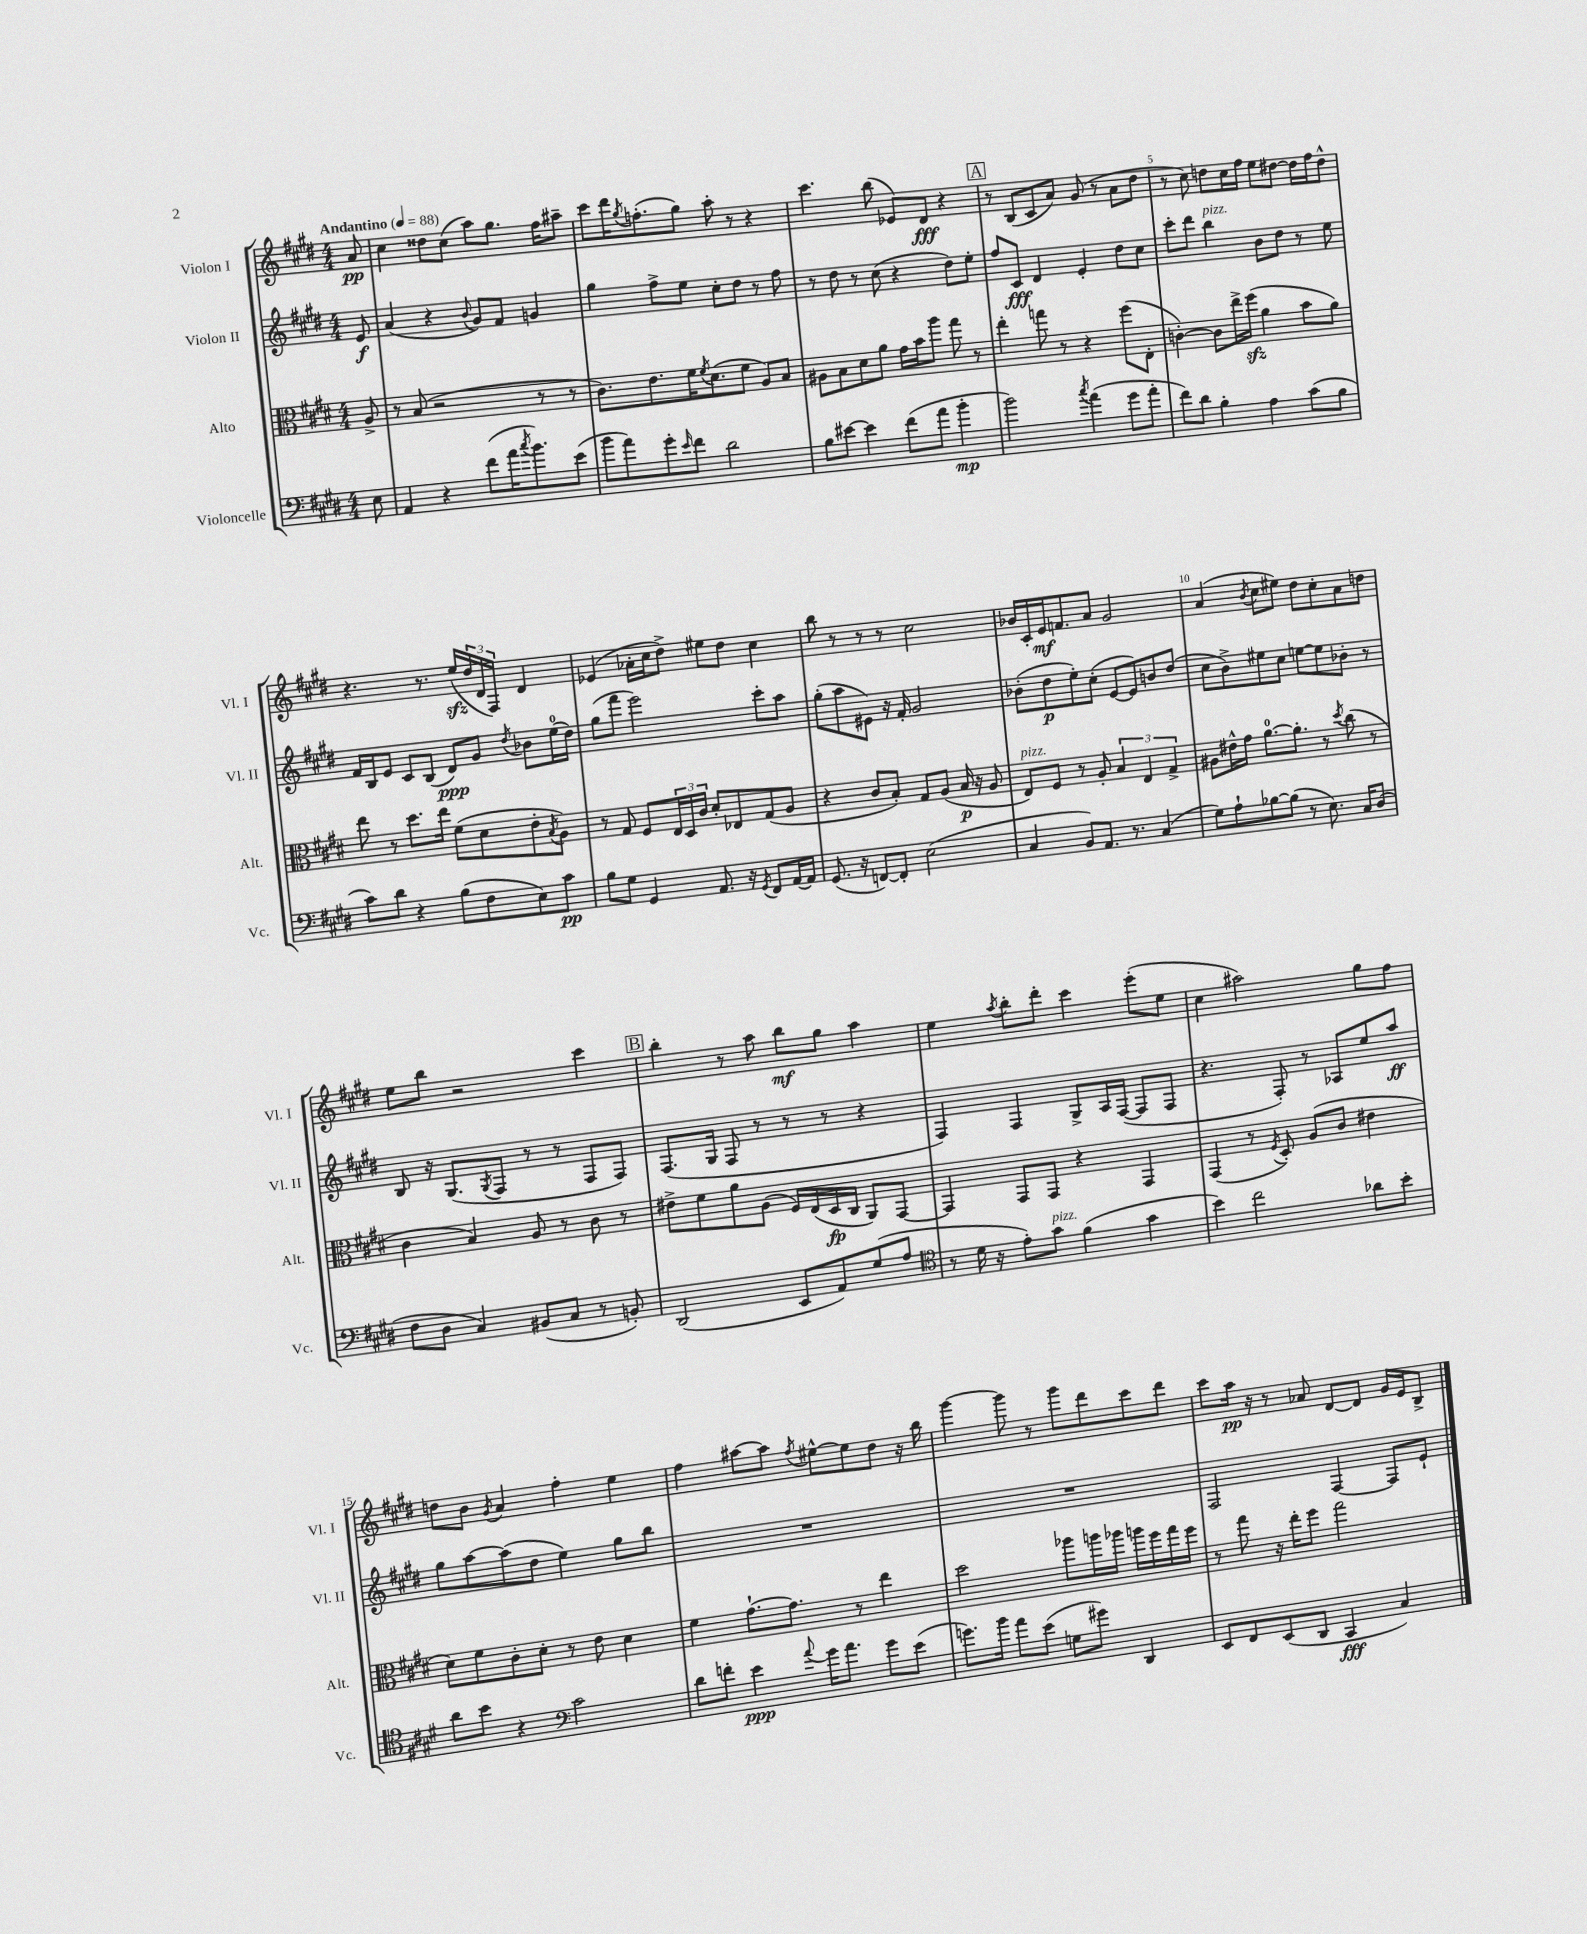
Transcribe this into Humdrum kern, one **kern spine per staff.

**kern	**dynam	**kern	**dynam	**kern	**dynam	**kern	**dynam
*part4	*part4	*part3	*part3	*part2	*part2	*part1	*part1
*staff4	*staff4	*staff3	*staff3	*staff2	*staff2	*staff1	*staff1
*I"Violoncelle	*	*I"Alto	*	*I"Violon II	*	*I"Violon I	*
*I'Vc.	*	*I'Alt.	*	*I'Vl. II	*	*I'Vl. I	*
*clefF4	*	*clefC3	*	*clefG2	*	*clefG2	*
*k[f#c#g#d#]	*	*k[f#c#g#d#]	*	*k[f#c#g#d#]	*	*k[f#c#g#d#]	*
*M4/4	*	*M4/4	*	*M4/4	*	*M4/4	*
*MM88	*	*MM88	*	*MM88	*	*MM88	*
=	=	=	=	=	=	=	=
!	!	!	!	!	!	!LO:TX:a:B:t=Andantino	!
8E\	.	8A^/	.	8e/	f	8a/	pp
=1	=1	=1	=1	=1	=1	=1	=1
4AA/	.	8r	.	(4a/	.	4cc#\	.
.	.	(8B/	.	.	.	.	.
4r	.	2r	.	4r	.	8dd##X\L	.
.	.	.	.	.	.	(8cc#\J	.
.	.	.	.	8qqb/	.	.	.
(8f#\L	.	.	.	8g#/L)	.	8aa\L)	.
16a\K	.	.	.	8f#/J	.	8.gg#\J	.
8qcc#/	.	.	.	.	.	.	.
8.b\)	.	.	.	.	.	.	.
.	.	8r	.	4gn/	.	.	.
.	.	.	.	.	.	16ff#\KL	.
(8e\J	.	8r	.	.	.	8aa#X~\J	.
=2	=2	=2	=2	=2	=2	=2	=2
8b\L	.	8.c#\L)	.	4gg#\	.	8ccc#\L	.
8a\)	.	.	.	.	.	16ddd#\K	.
.	.	.	.	.	.	8qgg#/	.
.	.	8.e\	.	.	.	(8.ffn'\	.
8g#'\	.	.	.	8ff#^\L	.	.	.
16qqe/	.	.	.	.	.	.	.
8f#\J	.	16f#\K	.	8ee\J	.	8gg#\J)	.
.	.	8qf#/	.	.	.	.	.
.	.	(8.d#\	.	.	.	.	.
2d#\	.	.	.	8cc#'\L	.	8aa'\	.
.	.	8f#\J	.	8dd#\J	.	8r	.
.	.	8A/L)	.	8r	.	4r	.
.	.	8B/J	.	8ff#\	.	.	.
=3	=3	=3	=3	=3	=3	=3	=3
8B\L	.	8A#X\L	.	8r	.	4.ccc#\	.
[8e#X\J	.	8B\	.	8dd#\	.	.	.
4e#\]	.	8d#\	.	8r	.	.	.
.	.	8a\J	.	(8cc#\	.	(8bb\	.
(8f#\L	.	16g#\LL	.	4r	.	8e-X/L)	.
.	.	16b\J	.	.	.	.	.
8a\J	.	8aa\J	.	.	.	8d#/J	fff
4b'\	mp	8gg#\	.	8dd#\L)	.	4r	.
.	.	8r	.	8ee'\J	.	.	.
!!LO:REH:place=s1:t=A
=4	=4	=4	=4	=4	=4	=4	=4
2b\)	.	4ee'\	.	8ff#/L	.	8r	.
.	.	.	.	8c#/J	fff	(8B/L	.
.	.	8ggn\	.	4d#/	.	8c#/	.
.	.	8r	.	.	.	8a/J)	.
8qcc#/	.	.	.	.	.	.	.
(4a\	.	4r	.	4e'/	.	(8g#/	.
.	.	.	.	.	.	8r	.
8g#\L	.	(8ff#\L	.	8dd#\L	.	8a\L	.
8a'\J	.	8E'\J	.	8cc#\J	.	8dd#\J	.
=5	=5	=5	=5	=5	=5	=5	=5
8f#\L)	.	[4cn'\)	.	8ccc#'\L	.	8r	.
8d#\J	.	.	.	8ddd#\J	.	8cc#\)	.
!	!	!	!	!LO:TX:a:i:t=pizz.	!	!	!
4B'\	.	8c\L]	.	4bb\	.	8ddn\L	.
.	.	16ee^\L	.	.	.	16cc#\L	.
.	.	(16ff#zz\JJ	.	.	.	16ff#\JJ	.
4A\	.	4a\	.	8b\L	.	8ee\L	.
.	.	.	.	8dd#\J	.	[8dd#X\J	.
(8c#\L	.	8b\L	.	8r	.	16dd#\LL]	.
.	.	.	.	.	.	16ff#\J	.
8B\J	.	8a\J)	.	8ee\	.	8dd#^^\J	.
!!LO:LB:g=z
=6	=6	=6	=6	=6	=6	=6	=6
8c#\L)	.	8ee\	.	16f#/LL	.	4.r	.
.	.	.	.	16B/J	.	.	.
8d#\J	.	8r	.	8e/J	.	.	.
4r	.	8.dd#\L	.	8c#/L	.	.	.
.	.	.	.	(8B/J	.	8.r	.
.	.	16ee\Jk	.	.	.	.	.
(8B\L	.	(8f#\L	.	8d#/L)	ppp	.	.
.	.	.	.	.	.	(16eezz/LL	.
8F#\	.	8d#\	.	8g#/J	.	24dd#/	.
.	.	.	.	.	.	24d#/	.
.	.	.	.	.	.	24F#/JJ)	.
.	.	.	.	8qdd#/	.	.	.
8E\)	.	8e'\	.	8b-X\L	.	4d#/	.
.	.	8qB/	.	.	.	.	.
8c#\J	pp	8A\J)	.	(16ee\L	.	.	.
.	.	.	.	16dd#\JJ)	.	.	.
=7	=7	=7	=7	=7	=7	=7	=7
8B\L	.	8r	.	(8gg#\L	.	(4e-X/	.
8G#\J	.	8G#/	.	8fff#\J	.	.	.
4GG#/	.	8F#/L	.	2eee\)	.	16a-X'\LL	.
.	.	.	.	.	.	16cc#\J	.
.	.	24E/L	.	.	.	8dd#^\J)	.
.	.	24D#/	.	.	.	.	.
.	.	24c#/JJ	.	.	.	.	.
8.AA/	.	8d#'/L	.	.	.	8ee#X\L	.
.	.	8E-X/	.	.	.	8dd#\J	.
16r	.	.	.	.	.	.	.
8qGG#/	.	.	.	.	.	.	.
8FF#/L	.	(8G#/	.	8ccc#'\L	.	4cc#\	.
[16AA/L	.	8A/J	.	8aa\J	.	.	.
16AA/JJ]	.	.	.	.	.	.	.
=8	=8	=8	=8	=8	=8	=8	=8
(8.GG#/	.	4r	.	(8gg#'\L	.	8bb\	.
.	.	.	.	8aa\	.	8r	.
16r	.	.	.	.	.	.	.
[8FFn/L)	.	8c#/L	.	8e#X\J)	.	8r	.
8FF'/J]	.	8B'/J)	.	16r	.	8r	.
.	.	.	.	16f#'/	.	.	.
(2E\	.	8G#/L	.	2g#/	.	2cc#\	.
.	.	(8A/J	.	.	.	.	.
.	.	16B/	p	.	.	.	.
.	.	16r	.	.	.	.	.
.	.	8A/	.	.	.	.	.
=9	=9	=9	=9	=9	=9	=9	=9
!	!	!LO:TX:a:i:t=pizz.	!	!	!	!	!
4C#/	.	8E/L)	.	(8b-X'\L	.	16b-X/LL	.
.	.	.	.	.	.	16c#'/	.
.	.	8F#/J	.	8dd#\	p	16e/J	mf
.	.	.	.	.	.	8.fn/	.
8BB/L)	.	8r	.	8ee'\)	.	.	.
8.AA/J	.	8A'/	.	(8cc#'\J	.	8a/J	.
.	.	6B/	.	[8e/L	.	2g#/	.
8.r	.	.	.	.	.	.	.
.	.	.	.	8e/])	.	.	.
.	.	6E/	.	.	.	.	.
(4C#/	.	.	.	8bn/	.	.	.
.	.	6G#^/	.	.	.	.	.
.	.	.	.	(8dd#/J	.	.	.
=10	=10	=10	=10	=10	=10	=10	=10
8G#\L)	.	8A#X\L	.	8cc#\L	.	(4a/	.
8A`\	.	16e#X^^\L	.	8b^\)	.	.	.
.	.	16g#\JJ	.	.	.	.	.
.	.	.	.	.	.	8qb/	.
[8B-X\	.	[8.a\L	.	8ee#X\	.	8cc#\L	.
(8B-\J]	.	.	.	8cc#\J	.	8ee#X\J)	.
.	.	8.a'\J]	.	.	.	.	.
8r	.	.	.	[8een\L	.	8dd#\L	.
8.E\)	.	8r	.	8ee\]	.	8cc#'\	.
.	.	8qdd#/	.	.	.	.	.
.	.	(8cc#\	.	8b-X'\J	.	8a\	.
16C#/KL	.	.	.	.	.	.	.
(8D#/J	.	8r	.	8r	.	8ddn\J	.
!!LO:LB:g=z
=11	=11	=11	=11	=11	=11	=11	=11
8F#\L	.	4c#\	.	8B/	.	8ee\L	.
8D#\J	.	.	.	16r	.	8bb\J	.
.	.	.	.	(8.G#/L	.	.	.
4C#/)	.	4B/)	.	.	.	2r	.
.	.	.	.	8qG#/	.	.	.
.	.	.	.	8F#/J	.	.	.
(8BB#X/L	.	8A/	.	8r	.	.	.
8C#/J	.	8r	.	8r	.	.	.
8r	.	8c#\	.	8F#/L	.	4ccc#\	.
8BBn'/)	.	8r	.	8F#/J)	.	.	.
!!LO:REH:place=s1:t=B
=12	=12	=12	=12	=12	=12	=12	=12
(2DD#/	.	8e#X^\L	.	(8.F#/L	.	4bb'\	.
.	.	8f#\	.	.	.	.	.
.	.	.	.	16G#/Jk	.	.	.
.	.	8a\	.	8F#/	.	8r	.
.	.	(8A\J	.	8r	.	8aa\	.
8EE/L	.	16F#/LL)	.	8r	.	8bb\L	mf
.	.	(16E/	.	.	.	.	.
8AA/)	.	16D#/	fp	8r	.	8gg#\J	.
.	.	16C#/JJ	.	.	.	.	.
(8G#/	.	8AA/L)	.	4r	.	4aa\	.
8A/J	.	[8GG#/J	.	.	.	.	.
=13	=13	=13	=13	=13	=13	=13	=13
*clefC4	*	*	*	*	*	*	*
8r	.	4GG#/]	.	4F#/)	.	4ee\	.
16d#\	.	.	.	.	.	.	.
16r	.	.	.	.	.	.	.
.	.	.	.	.	.	8qaa/	.
8e'\L)	.	8GG#/L	.	4F#/	.	8bb'\L	.
!LO:TX:a:i:t=pizz.	!	!	!	!	!	!	!
8g#\J	.	8GG#/J	.	.	.	8ddd#'\J	.
(4f#\	.	4r	.	8G#^/L	.	4ccc#\	.
.	.	.	.	16A/L	.	.	.
.	.	.	.	([16F#/JJ	.	.	.
4g#\	.	4GG#/	.	8F#/L]	.	(8eee'\L	.
.	.	.	.	8F#/J	.	8ee\J	.
=14	=14	=14	=14	=14	=14	=14	=14
4b\)	.	(4GG#/	.	4.r	.	4cc#\	.
2cc#\	.	8r	.	.	.	2aa#X\)	.
.	.	8qF#/	.	.	.	.	.
.	.	8D#'/)	.	8F#'/)	.	.	.
.	.	(8A/L	.	8r	.	.	.
.	.	8c#/J	.	8A-X/L	.	.	.
8a-X\L	.	4e#X\	.	8ee/	.	8gg#\L	.
8b'\J	.	.	.	8aa/J	ff	8ff#\J	.
!!LO:LB:g=z
=15	=15	=15	=15	=15	=15	=15	=15
8a\L	.	8d#\L)	.	8gg#\L	.	8ddn\L	.
8b\J	.	8f#\	.	[8aa\	.	8b\J	.
.	.	.	.	.	.	8qg#/	.
4r	.	8c#'\	.	(8aa\]	.	4a/	.
.	.	8d#'\J	.	8dd#\J	.	.	.
*clefF4	*	*	*	*	*	*	*
2c#\	.	8r	.	4ee\)	.	4ff#'\	.
.	.	8e\	.	.	.	.	.
.	.	4d#\	.	8gg#\L	.	4ee\	.
.	.	.	.	8bb\J	.	.	.
=16	=16	=16	=16	=16	=16	=16	=16
8d#\L	.	4f#\	.	1r	.	4ff#\	.
8fn'\J	.	.	.	.	.	.	.
4e\	ppp	[8.g#`\L	.	.	.	[8aa#X\L	.
.	.	.	.	.	.	8aa#\J]	.
.	.	8.g#\J]	.	.	.	.	.
8qqa/	.	.	.	.	.	8qff#/	.
16g#\KL	.	.	.	.	.	[8ee#X^^\L	.
8.a\J	.	.	.	.	.	.	.
.	.	8r	.	.	.	8ee#\]	.
8g#\L	.	4ee\	.	.	.	8dd#\J	.
(8e\J	.	.	.	.	.	16r	.
.	.	.	.	.	.	16bb\	.
=17	=17	=17	=17	=17	=17	=17	=17
8.gn\L)	.	2dd#\	.	1r	.	[4ggg#\	.
16b\Jk	.	.	.	.	.	.	.
8a\L	.	.	.	.	.	8ggg#\]	.
(8e\J	.	.	.	.	.	8r	.
8Gn\L	.	8aa-X\L	.	.	.	8ggg#\L	.
8g#X\J)	.	16aan\L	.	.	.	8ddd#\	.
.	.	16aa-X\JJ	.	.	.	.	.
4DD#/	.	16aan\LL	.	.	.	8ccc#\	.
.	.	16ff#\	.	.	.	.	.
.	.	16gg#\	.	.	.	8ddd#\J	.
.	.	16ff#\JJ	.	.	.	.	.
=18	=18	=18	=18	=18	=18	=18	=18
8EE/L	.	8r	.	2F#/	.	8ccc#\L	.
8FF#/	.	8gg#\	.	.	.	16aa\Jk	pp
.	.	.	.	.	.	16r	.
(8EE/	.	16r	.	.	.	8r	.
.	.	16ee'\KL	.	.	.	.	.
8DD#/J	.	8ff#\J	.	.	.	8a-X/	.
4CC#/	fff	2gg#\	.	[4F#/	.	[8d#/L	.
.	.	.	.	.	.	8d#/J]	.
4C#/)	.	.	.	8F#/L]	.	16g#/LL	.
.	.	.	.	.	.	16e/J	.
.	.	.	.	8e`/J	.	8B^/J	.
==	==	==	==	==	==	==	==
*-	*-	*-	*-	*-	*-	*-	*-
